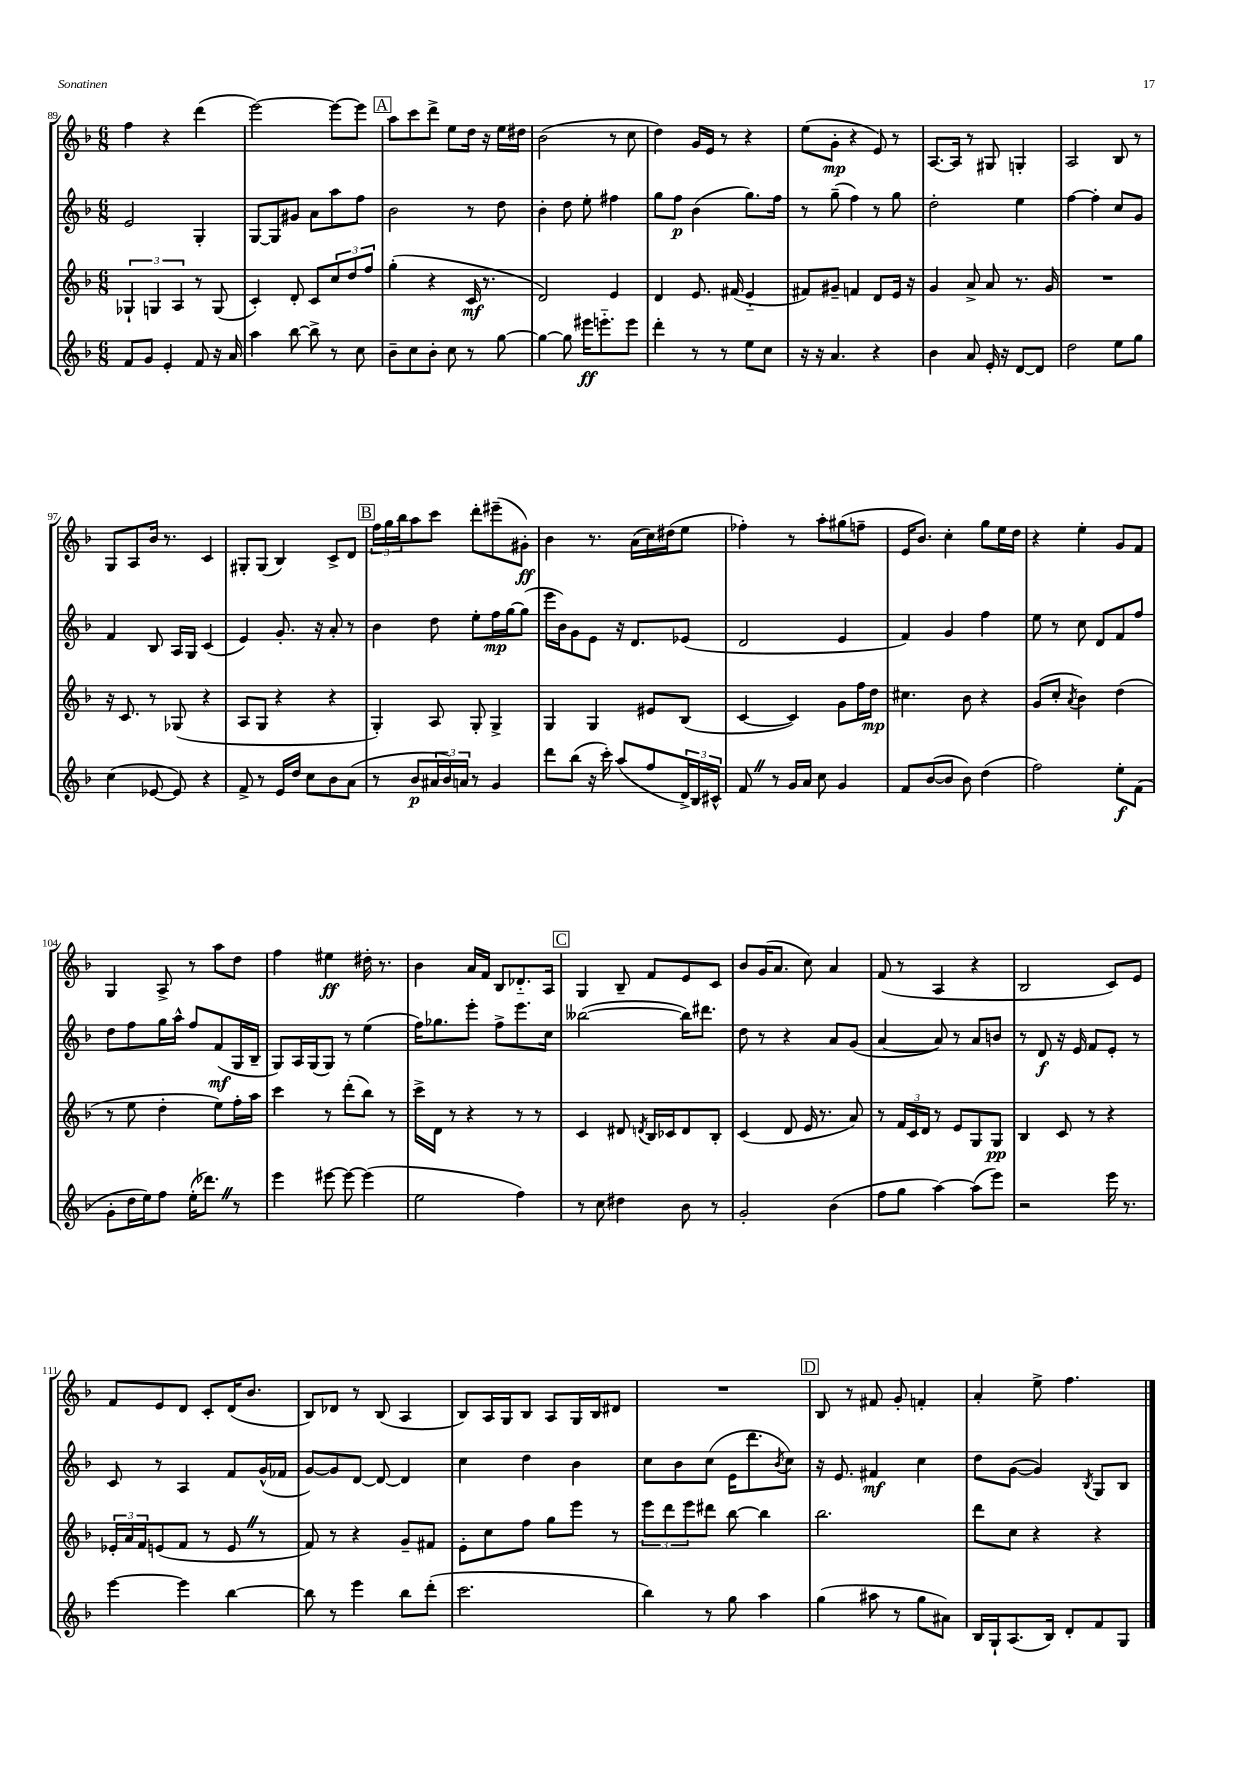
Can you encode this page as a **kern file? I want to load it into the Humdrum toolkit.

**kern	**dynam	**kern	**dynam	**kern	**dynam	**kern	**dynam
*part4	*part4	*part3	*part3	*part2	*part2	*part1	*part1
*staff4	*staff4	*staff3	*staff3	*staff2	*staff2	*staff1	*staff1
*clefG2	*	*clefG2	*	*clefG2	*	*clefG2	*
*k[b-]	*	*k[b-]	*	*k[b-]	*	*k[b-]	*
*M6/8	*	*M6/8	*	*M6/8	*	*M6/8	*
=89	=89	=89	=89	=89	=89	=89	=89
8f/L	.	6G-X`/	.	2e/	.	4ff\	.
8g/J	.	.	.	.	.	.	.
.	.	6Gn/	.	.	.	.	.
4e'/	.	.	.	.	.	4r	.
.	.	6A/	.	.	.	.	.
8f/	.	8r	.	4G'/	.	(4ddd\	.
16r	.	(8G/	.	.	.	.	.
16a/	.	.	.	.	.	.	.
=90	=90	=90	=90	=90	=90	=90	=90
4aa\	.	4c'/)	.	[8G/L	.	[2eee\)	.
.	.	.	.	8G/]	.	.	.
[8bb-\	.	8d'/	.	8g#X/J	.	.	.
8bb-^\]	.	8c/L	.	8a\L	.	.	.
8r	.	12cc/	.	8aa\	.	8eee\L_	.
.	.	12dd/	.	.	.	.	.
8cc\	.	.	.	8ff\J	.	8eee\J]	.
.	.	12ff/J	.	.	.	.	.
!!LO:REH:place=s1:t=A
=91	=91	=91	=91	=91	=91	=91	=91
8b-~\L	.	(4gg'\	.	2b-\	.	8aa\L	.
8cc\	.	.	.	.	.	8ccc\	.
8b-'\J	.	4r	.	.	.	8ddd^\J	.
8cc\	.	.	.	.	.	8ee\L	.
8r	.	16c/	mf	8r	.	16dd\Jk	.
.	.	8.r	.	.	.	16r	.
[8gg\	.	.	.	8dd\	.	16ee\LL	.
.	.	.	.	.	.	16dd#X\JJ	.
=92	=92	=92	=92	=92	=92	=92	=92
4gg\_	.	2d/)	.	4b-'\	.	(2b-\	.
8gg\]	.	.	.	8dd\	.	.	.
16eee#X\KL	ff	.	.	8ee'\	.	.	.
8.eeen\	.	.	.	.	.	.	.
.	.	4e/	.	4ff#X\	.	8r	.
8eee\J	.	.	.	.	.	8cc\	.
=93	=93	=93	=93	=93	=93	=93	=93
4ddd'\	.	4d/	.	8gg\L	.	4dd\)	.
.	.	.	.	8ff\J	p	.	.
8r	.	8.e/	.	(4b-\	.	16g/LL	.
.	.	.	.	.	.	16e/JJ	.
8r	.	.	.	.	.	8r	.
.	.	(16f#X/	.	.	.	.	.
8ee\L	.	4e/	.	8.gg\L)	.	4r	.
8cc\J	.	.	.	.	.	.	.
.	.	.	.	16ff\Jk	.	.	.
=94	=94	=94	=94	=94	=94	=94	=94
16r	.	8f#X/L)	.	8r	.	(8ee\L	.
16r	.	.	.	.	.	.	.
4.a/	.	8g#X~/J	.	(8gg~\	.	8g'\J	mp
.	.	4fn/	.	4ff\)	.	4r	.
4r	.	8d/L	.	8r	.	8e/)	.
.	.	16e/Jk	.	8gg\	.	8r	.
.	.	16r	.	.	.	.	.
=95	=95	=95	=95	=95	=95	=95	=95
4b-\	.	4g/	.	2dd'\	.	[8.A/L	.
.	.	.	.	.	.	16A/Jk]	.
8a/	.	8a^/	.	.	.	8r	.
16e'/	.	8a/	.	.	.	8G#X/	.
16r	.	.	.	.	.	.	.
[8d/L	.	8.r	.	4ee\	.	4Gn'/	.
8d/J]	.	.	.	.	.	.	.
.	.	16g/	.	.	.	.	.
=96	=96	=96	=96	=96	=96	=96	=96
2dd\	.	2.r	.	[4ff\	.	2A/	.
.	.	.	.	4ff'\]	.	.	.
8ee\L	.	.	.	8cc/L	.	8B-/	.
8gg\J	.	.	.	8g/J	.	8r	.
!!LO:LB:g=z
=97	=97	=97	=97	=97	=97	=97	=97
(4cc\	.	16r	.	4f/	.	8G/L	.
.	.	8.c/	.	.	.	.	.
.	.	.	.	.	.	8A/	.
[8e-X/	.	8r	.	8B-/	.	16b-/Jk	.
.	.	.	.	.	.	8.r	.
8e-/])	.	(8G-X/	.	16A/LL	.	.	.
.	.	.	.	16G/JJ	.	.	.
4r	.	4r	.	(4c/	.	4c/	.
=98	=98	=98	=98	=98	=98	=98	=98
8f^/	.	8A/L	.	4e/)	.	8G#X'/L	.
8r	.	8G/J	.	.	.	(8G#/J	.
16e/LL	.	4r	.	8.g'/	.	4B-/)	.
16dd/JJ	.	.	.	.	.	.	.
8cc\L	.	.	.	.	.	.	.
.	.	.	.	16r	.	.	.
8b-\	.	4r	.	8a'/	.	8c^/L	.
(8a\J	.	.	.	8r	.	8d/J	.
!!LO:REH:place=s1:t=B
=99	=99	=99	=99	=99	=99	=99	=99
8r	.	4G'/)	.	4b-\	.	24ff\LL	.
.	.	.	.	.	.	24gg\	.
.	.	.	.	.	.	24bb-\J	.
8b-/L	p	.	.	.	.	8aa\	.
24a#X/L	.	8A/	.	8dd\	.	8ccc\J	.
24b-/)	.	.	.	.	.	.	.
24an/JJ	.	.	.	.	.	.	.
8r	.	8G'/	.	8ee'\L	.	8ddd'\L	.
4g/	.	4G^/	.	16ff\L	mp	(8eee#X~\	.
.	.	.	.	[16gg\J	.	.	.
.	.	.	.	(8gg\J]	.	8g#X'\J)	ff
=100	=100	=100	=100	=100	=100	=100	=100
8ddd\L	.	4G/	.	16eee\LL	.	4b-\	.
.	.	.	.	16b-\J)	.	.	.
(8bb-\J	.	.	.	8g\	.	.	.
16r	.	4G/	.	8e\J	.	8.r	.
16ccc'\)	.	.	.	.	.	.	.
(8aa/L	.	.	.	16r	.	.	.
.	.	.	.	8.d/L	.	(16a\LL	.
8ff/	.	8e#X/L	.	.	.	16cc\)	.
.	.	.	.	.	.	(16dd#X\J	.
24d^/L)	.	(8B-/J	.	(8e-X/J	.	8ee\J	.
24B-/	.	.	.	.	.	.	.
24c#X^^/JJ	.	.	.	.	.	.	.
=101	=101	=101	=101	=101	=101	=101	=101
8fZ/	.	[4c/	.	2d/	.	4ff-X'\)	.
8r	.	.	.	.	.	.	.
16g/LL	.	4c/])	.	.	.	8r	.
16a/JJ	.	.	.	.	.	.	.
8cc\	.	.	.	.	.	8aa'\L	.
4g/	.	8g\L	.	4e/	.	(8gg#X\	.
.	.	16ff\L	.	.	.	8ffn~\J	.
.	.	16dd\JJ	mp	.	.	.	.
=102	=102	=102	=102	=102	=102	=102	=102
8f/L	.	4.cc#X\	.	4f/)	.	16e/KL	.
.	.	.	.	.	.	8.b-/J)	.
([8b-/	.	.	.	.	.	.	.
8b-/J]	.	.	.	4g/	.	4cc'\	.
8b-\)	.	8b-\	.	.	.	.	.
(4dd\	.	4r	.	4ff\	.	8gg\L	.
.	.	.	.	.	.	16ee\L	.
.	.	.	.	.	.	16dd\JJ	.
=103	=103	=103	=103	=103	=103	=103	=103
2ff\)	.	(8g/L	.	8ee\	.	4r	.
.	.	8cc'/J	.	8r	.	.	.
.	.	8qa/	.	.	.	.	.
.	.	4b-\)	.	8cc\	.	4ee'\	.
.	.	.	.	8d/L	.	.	.
8ee'\L	f	(4dd\	.	8f/	.	8g/L	.
(8f\J	.	.	.	8ff/J	.	8f/J	.
!!LO:LB:g=z
=104	=104	=104	=104	=104	=104	=104	=104
8g'\L	.	8r	.	8dd\L	.	4G/	.
16dd\L	.	8ee\	.	8ff\	.	.	.
16ee\J)	.	.	.	.	.	.	.
8ff\J	.	4dd'\	.	16gg\L	.	8A^/	.
.	.	.	.	16aa^^\JJ	.	.	.
(16ee'\KL	.	.	.	8ff/L	.	8r	.
8.ddd-XZ\J)	.	.	.	.	.	.	.
.	.	8ee\L)	.	(8f/	mf	8aa\L	.
8r	.	16ff'\L	.	16G/L	.	8dd\J	.
.	.	16aa\JJ	.	16B-~/JJ	.	.	.
=105	=105	=105	=105	=105	=105	=105	=105
4eee\	.	4ccc\	.	8G/L)	.	4ff\	.
.	.	.	.	16A/L	.	.	.
.	.	.	.	(16G/J	.	.	.
[8eee#X\	.	8r	.	8G/J)	.	4ee#X\	ff
8eee#\_	.	(8ddd'\L	.	8r	.	.	.
(4eee#\]	.	8bb-\J)	.	(4ee\	.	16dd#X'\	.
.	.	.	.	.	.	8.r	.
.	.	8r	.	.	.	.	.
=106	=106	=106	=106	=106	=106	=106	=106
2ee\	.	16ccc^\LL	.	16ff\KL)	.	4b-\	.
.	.	16d\JJ	.	8.gg-X\	.	.	.
.	.	8r	.	.	.	.	.
.	.	4r	.	8eee'\J	.	16a/LL	.
.	.	.	.	.	.	16f/JJ	.
.	.	.	.	8ff^\L	.	8B-/L	.
4ff\)	.	8r	.	8.eee\	.	8.d-X/	.
.	.	8r	.	.	.	.	.
.	.	.	.	16cc\Jk	.	16A/Jk	.
!!LO:REH:place=s1:t=C
=107	=107	=107	=107	=107	=107	=107	=107
8r	.	4c/	.	([2bb--X\	.	4G/	.
8cc\	.	.	.	.	.	.	.
4dd#X\	.	8d#X/	.	.	.	8B-~/	.
.	.	8qdn/	.	.	.	.	.
.	.	16B-/LL	.	.	.	8f/L	.
.	.	16c-X/J	.	.	.	.	.
8b-\	.	8d/	.	16bb--\KL])	.	8e/	.
.	.	.	.	8.ddd#X\J	.	.	.
8r	.	8B-'/J	.	.	.	8c/J	.
=108	=108	=108	=108	=108	=108	=108	=108
2g'/	.	(4c/	.	8dd\	.	8b-/L	.
.	.	.	.	8r	.	(16g/K	.
.	.	.	.	.	.	8.a/J	.
.	.	8d/	.	4r	.	.	.
.	.	16e/	.	.	.	8cc\)	.
.	.	8.r	.	.	.	.	.
(4b-\	.	.	.	8a/L	.	4a/	.
.	.	8a/)	.	(8g/J	.	.	.
=109	=109	=109	=109	=109	=109	=109	=109
8ff\L	.	8r	.	[4a/	.	(8f/	.
8gg\J	.	24f/LL	.	.	.	8r	.
.	.	24c/	.	.	.	.	.
.	.	24d/JJ	.	.	.	.	.
[4aa\)	.	8r	.	8a/])	.	4A/	.
.	.	8e/L	.	8r	.	.	.
(8aa\L]	.	8G/	.	8a/L	.	4r	.
8eee\J)	.	8G/J	pp	8bn/J	.	.	.
=110	=110	=110	=110	=110	=110	=110	=110
2r	.	4B-/	.	8r	.	2B-/	.
.	.	.	.	8d/	f	.	.
.	.	8c/	.	16r	.	.	.
.	.	.	.	16e/	.	.	.
.	.	8r	.	8f/L	.	.	.
16eee\	.	4r	.	8e'/J	.	8c/L)	.
8.r	.	.	.	.	.	.	.
.	.	.	.	8r	.	8e/J	.
!!LO:LB:g=z
=111	=111	=111	=111	=111	=111	=111	=111
[4eee\	.	24e-X'/LL	.	8c/	.	8f/L	.
.	.	24a/	.	.	.	.	.
.	.	24f/J	.	.	.	.	.
.	.	(8en/	.	8r	.	8e/	.
4eee\]	.	8f/J	.	4A/	.	8d/J	.
.	.	8r	.	.	.	8c'/L	.
[4bb-\	.	8eZ/	.	8f/L	.	(16d/K	.
.	.	.	.	.	.	8.b-/J	.
.	.	8r	.	(16g^^/L	.	.	.
.	.	.	.	16f-X/JJ	.	.	.
=112	=112	=112	=112	=112	=112	=112	=112
8bb-\]	.	8f/)	.	[8g/L)	.	8B-/L)	.
8r	.	8r	.	8g/]	.	8d-X/J	.
4eee\	.	4r	.	[8d/J	.	8r	.
.	.	.	.	8d/_	.	(8B-/	.
8bb-\L	.	8g~/L	.	4d/]	.	4A/	.
(8ddd'\J	.	8f#X/J	.	.	.	.	.
=113	=113	=113	=113	=113	=113	=113	=113
2.ccc\	.	8e'\L	.	4cc\	.	8B-/L)	.
.	.	8cc\	.	.	.	16A/L	.
.	.	.	.	.	.	16G/J	.
.	.	8ff\J	.	4dd\	.	8B-/J	.
.	.	8gg\L	.	.	.	8A/L	.
.	.	8eee\J	.	4b-\	.	16G/L	.
.	.	.	.	.	.	16B-/J	.
.	.	8r	.	.	.	8d#X/J	.
=114	=114	=114	=114	=114	=114	=114	=114
4bb-\)	.	12eee\L	.	8cc\L	.	2.r	.
.	.	12ddd\	.	.	.	.	.
.	.	.	.	8b-\	.	.	.
.	.	12eee\	.	.	.	.	.
8r	.	8ddd#X\J	.	(8cc\J	.	.	.
8gg\	.	[8bb-\	.	16e\KL	.	.	.
.	.	.	.	8.ddd\	.	.	.
4aa\	.	4bb-\]	.	.	.	.	.
.	.	.	.	8qb-/	.	.	.
.	.	.	.	8cc\J)	.	.	.
!!LO:REH:place=s1:t=D
=115	=115	=115	=115	=115	=115	=115	=115
(4gg\	.	2.bb-\	.	16r	.	8B-/	.
.	.	.	.	8.e/	.	.	.
.	.	.	.	.	.	8r	.
8aa#X\	.	.	.	4f#X/	mf	8f#X/	.
8r	.	.	.	.	.	8g'/	.
8gg\L	.	.	.	4cc\	.	4fn'/	.
8a#X\J)	.	.	.	.	.	.	.
=116	=116	=116	=116	=116	=116	=116	=116
16B-/LL	.	8ddd\L	.	8dd\L	.	4a'/	.
16G`/J	.	.	.	.	.	.	.
(8.A/	.	8cc\J	.	([8g\J	.	.	.
.	.	4r	.	4g/])	.	8ee^\	.
16B-/Jk)	.	.	.	.	.	.	.
8d'/L	.	.	.	.	.	4.ff\	.
.	.	.	.	8qB-/	.	.	.
8f/	.	4r	.	8G/L	.	.	.
8G/J	.	.	.	8B-/J	.	.	.
==	==	==	==	==	==	==	==
*-	*-	*-	*-	*-	*-	*-	*-
